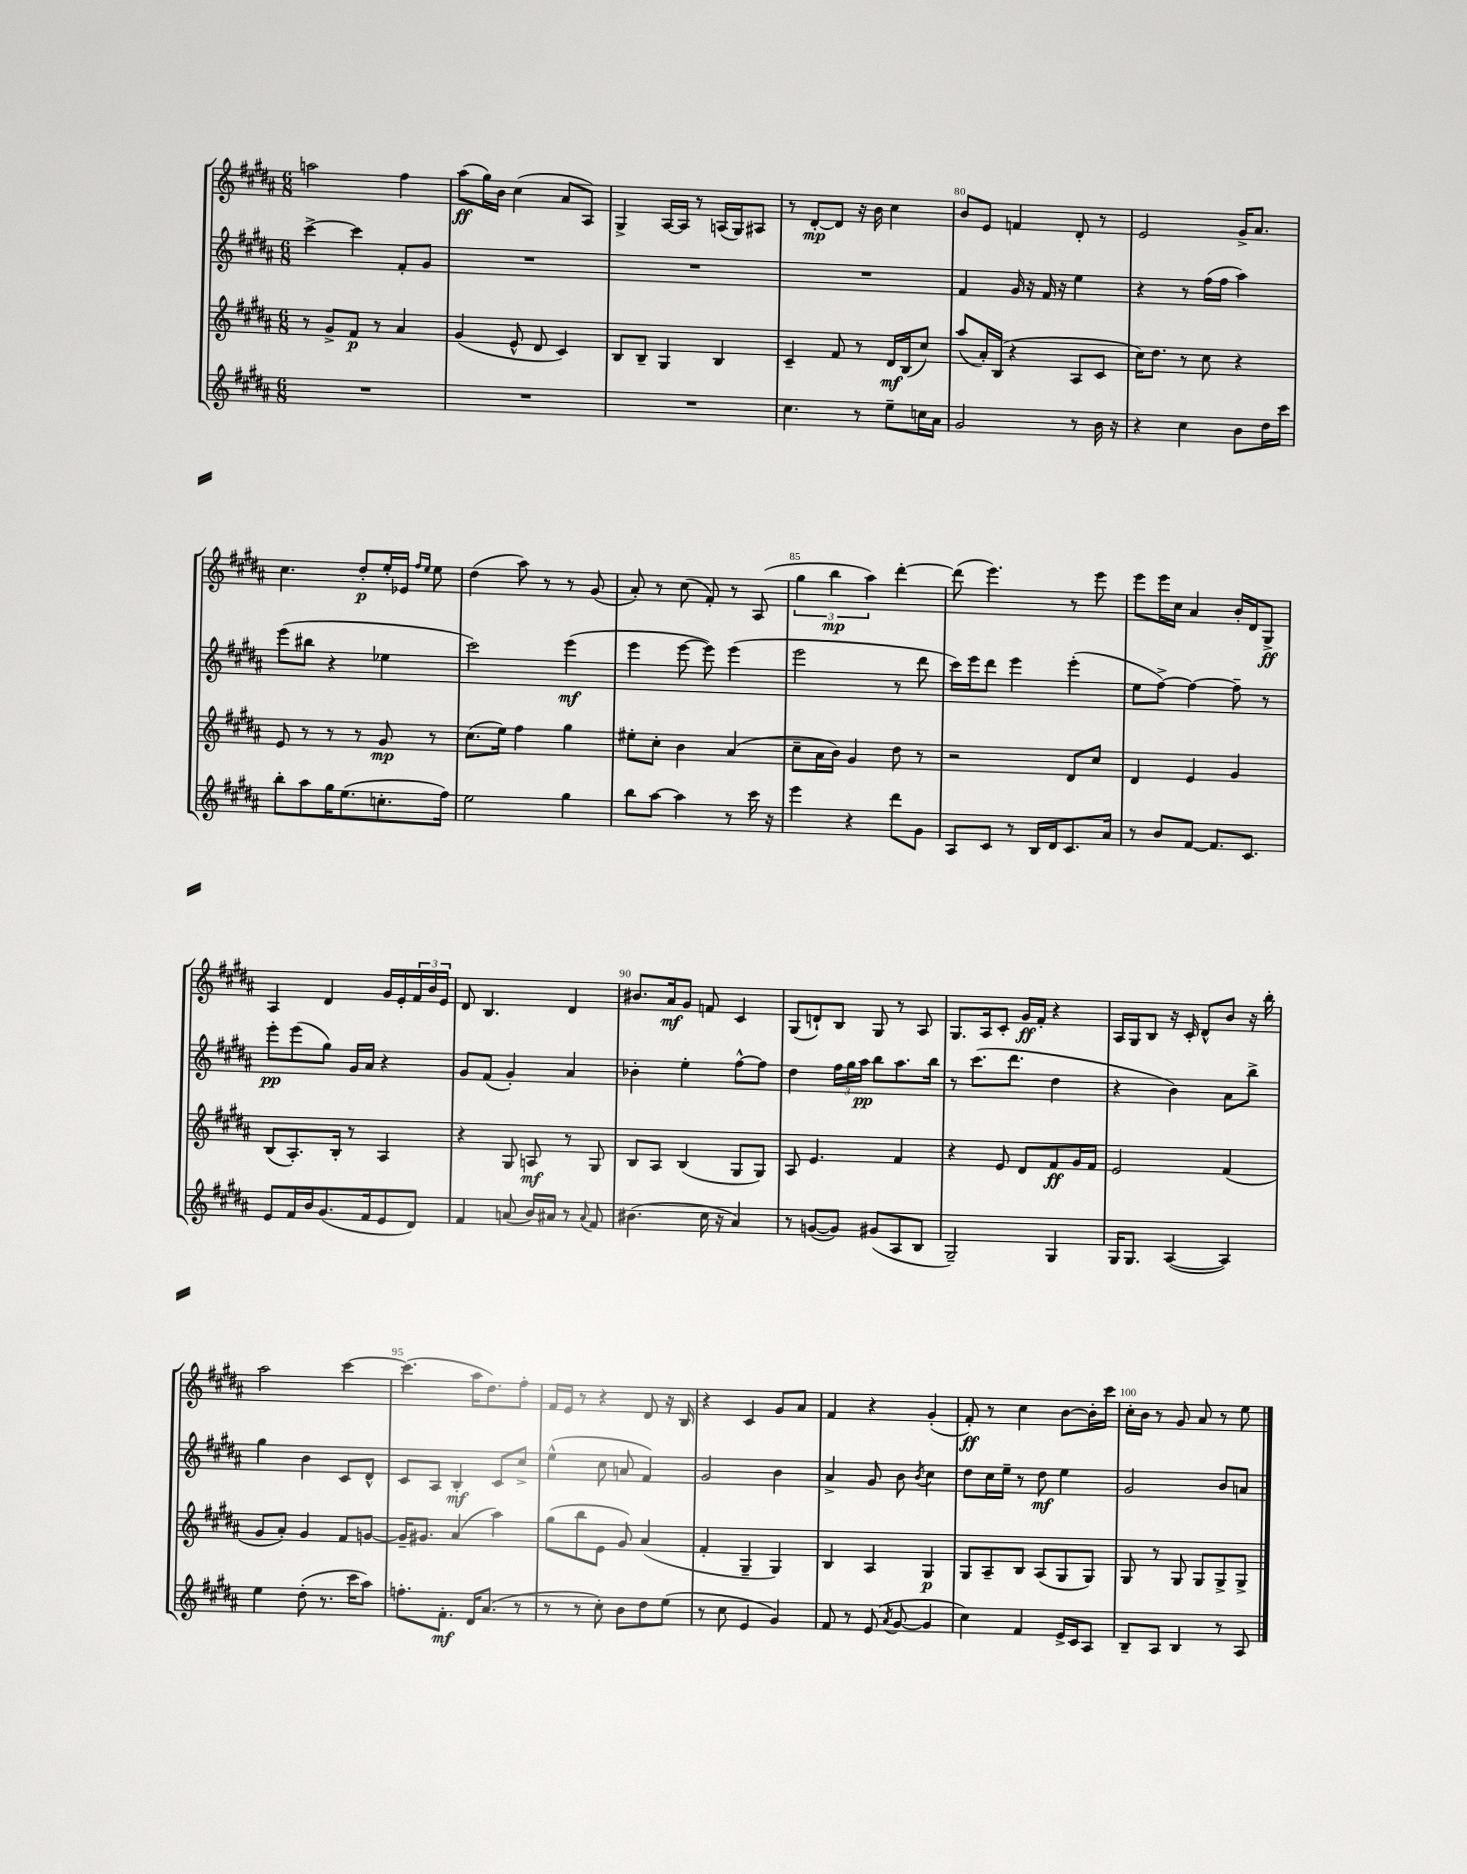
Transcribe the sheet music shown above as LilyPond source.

<<
\new StaffGroup <<
\new Staff = "s0" {
    \clef treble \key b \major \numericTimeSignature \time 6/8
    a''2 fis''4 |
    ais''8\ff( gis''16) b'16 cis''4( ais'8 ais8) |
    gis4-> ais16~ ais16 r8 a16( gis16) ais8 |
    r8 dis'8~-.\mp dis'8 r16 b'16 cis''4 |
    b'8 e'8 f'4 dis'8-. r8 |
    e'2 gis'16-> ais'8. |
    cis''4. dis''8-.\p e''16-. ees'16 \grace { fis''16 e''16 } e''8 |
    dis''4( ais''8) r8 r8 gis'8( |
    ais'8-.) r8 cis''8( fis'8-.) r8 ais8( |
    \tuplet 3/2 { gis''4 b''4\mp ais''4) } dis'''4~-. |
    dis'''8( e'''4.) r8 e'''8 |
    e'''8 e'''16 cis''16 ais'4 b'16-. dis'16 gis8->\ff |
    ais4 dis'4 gis'16 e'16-. \tuplet 3/2 { fis'16 b'16 e'16 } |
    dis'8 b4. dis'4 |
    bis'8. ais'16\mf gis'8 f'8 cis'4 |
    gis8( d'8-!) b8 gis8 r8 ais8 |
    gis8. ais16 cis'8-. gis'16\ff fis'16-. r4 |
    ais16 gis16 b8 r16 cis'16-. dis'8-^ b'8 r16 b''16-. |
    ais''2 cis'''4~ |
    cis'''4.( ais''16 dis''8.) fis''8-. |
    fis'16 e'16 r8 r4 dis'8 r16 b16 |
    r4 cis'4 gis'8 ais'8 |
    fis'4 r4 gis'4-.( |
    fis'8-.\ff) r8 cis''4 b'8~ b'16-. cis'''16 |
    cis''16-. b'16 r8 gis'8 ais'8 r8 e''8 \bar "|." |
}
\new Staff = "s1" {
    \clef treble \key b \major \numericTimeSignature \time 6/8
    cis'''4~-> cis'''4 fis'8-. gis'8 |
    R2. |
    R2. |
    R2. |
    fis'4 gis'16 r16 fis'16 r16 e''4 |
    r4 r8 fis''16( fis''16 ais''4) |
    e'''8( bis''8 r4 ees''4 |
    cis'''2) e'''4\mf( |
    e'''4 e'''8~ e'''8) e'''4( |
    e'''2 r8 dis'''8 |
    cis'''16) e'''16 dis'''8 e'''4 e'''4-.( |
    e''8 fis''8~->) fis''4~ fis''8-- r8 |
    e'''8-.\pp e'''8( gis''8) gis'16 ais'16 r4 |
    gis'8 fis'8( gis'4-.) ais'4 |
    bes'4-. e''4-. fis''8~-^ fis''8 |
    dis''4 \tuplet 3/2 { fis''16 gis''16 ais''16\pp } b''8 ais''8. b''16 |
    r8 cis'''8.( dis'''8. dis''4 |
    r4 b'4) ais'8 b''8-> |
    gis''4 b'4 cis'8 dis'8-^ |
    cis'8 ais8 b4-.\mf cis'8 cis''8-> |
    e''4-^( cis''8 a'8 fis'4) |
    gis'2 b'4 |
    ais'4-> gis'8 b'8 \acciaccatura { b'8 } cis''4 |
    dis''8 cis''16 e''16-- r8 dis''8\mf e''4 |
    gis'2 b'8 a'8 \bar "|." |
}
\new Staff = "s2" {
    \clef treble \key b \major \numericTimeSignature \time 6/8
    r8 gis'8-> fis'8\p r8 ais'4 |
    gis'4( e'8-^ dis'8 cis'4) |
    b8 b8-- gis4 b4 |
    cis'4-- fis'8 r8 dis'16\mf b16( cis''8) |
    ais''8( ais'16-.) b16( r4 ais8 cis'8 |
    cis''16) dis''8. r8 cis''8 r4 |
    e'8 r8 r8 r8 gis'8\mp r8 |
    cis''8.( e''16) fis''4 gis''4 |
    eis''8-. cis''8-. b'4 ais'4( |
    cis''8-- ais'16 b'16) gis'4 dis''8 r8 |
    r2 dis'8 cis''8 |
    dis'4 e'4 gis'4 |
    b8( ais8.-.) b16-. r8 ais4 |
    r4 gis8 a8\mf r8 gis8 |
    b8 ais8 b4( gis8 gis8) |
    ais8 e'4. fis'4 |
    r4 e'8 dis'8 fis'8\ff gis'16 fis'16 |
    e'2 fis'4( |
    gis'8 ais'8-.) gis'4 fis'8 g'8~ |
    g'16-- gis'8. ais'4( ais''4) |
    gis''8( b''8 e'8 gis'8) ais'4( |
    fis'4-. gis4-- gis4) |
    b4 ais4 gis4\p |
    gis8 ais8-- b8 ais8( gis8 gis8) |
    gis8 r8 gis8 gis8 gis8-> gis8-> \bar "|." |
}
\new Staff = "s3" {
    \clef treble \key b \major \numericTimeSignature \time 6/8
    R2. |
    R2. |
    R2. |
    cis''4. r8 e''8-- c''16 ais'16 |
    gis'2 r8 b'16 r16 |
    r4 cis''4 b'8 dis''16 cis'''16 |
    b''8-. ais''8 gis''16 e''8.( c''8.-. fis''16) |
    e''2 gis''4 |
    b''8 ais''8~ ais''4 r8 cis'''16 r16 |
    e'''4 r4 dis'''8 gis'8 |
    ais8 cis'8 r8 b16 dis'16 cis'8. ais'16 |
    r8 b'8 fis'8~ fis'8. cis'8. |
    e'8 fis'16 b'16 gis'8.( fis'16 e'8 dis'8) |
    fis'4 a'8( b'16) ais'16 r8 \appoggiatura { ais'8 } fis'8 |
    bis'4.( cis''16 r16 ais'4) |
    r8 g'8~( g'8) gis'8( ais8 b8 |
    gis2--) gis4 |
    gis16 gis8. ais4~( ais4) |
    e''4 dis''8-.( r8. cis'''16 ais''8) |
    f''8.-. fis'8.-.\mf dis'16 ais'8.( r8 |
    r8 r8 cis''8-.) b'8 dis''8 e''8( |
    r8 cis''8 e'4 gis'4) |
    fis'8 r8 e'8( \acciaccatura { ais'8 } gis'8~ gis'4 |
    cis''4) fis'4 e'16-> cis'16 ais8 |
    b8-- ais8 b4 r8 ais8 \bar "|." |
}
>>
>>
\layout { \context { \Score currentBarNumber = #76 \override BarNumber.break-visibility = ##(#f #t #t) barNumberVisibility = #(every-nth-bar-number-visible 5) } }
